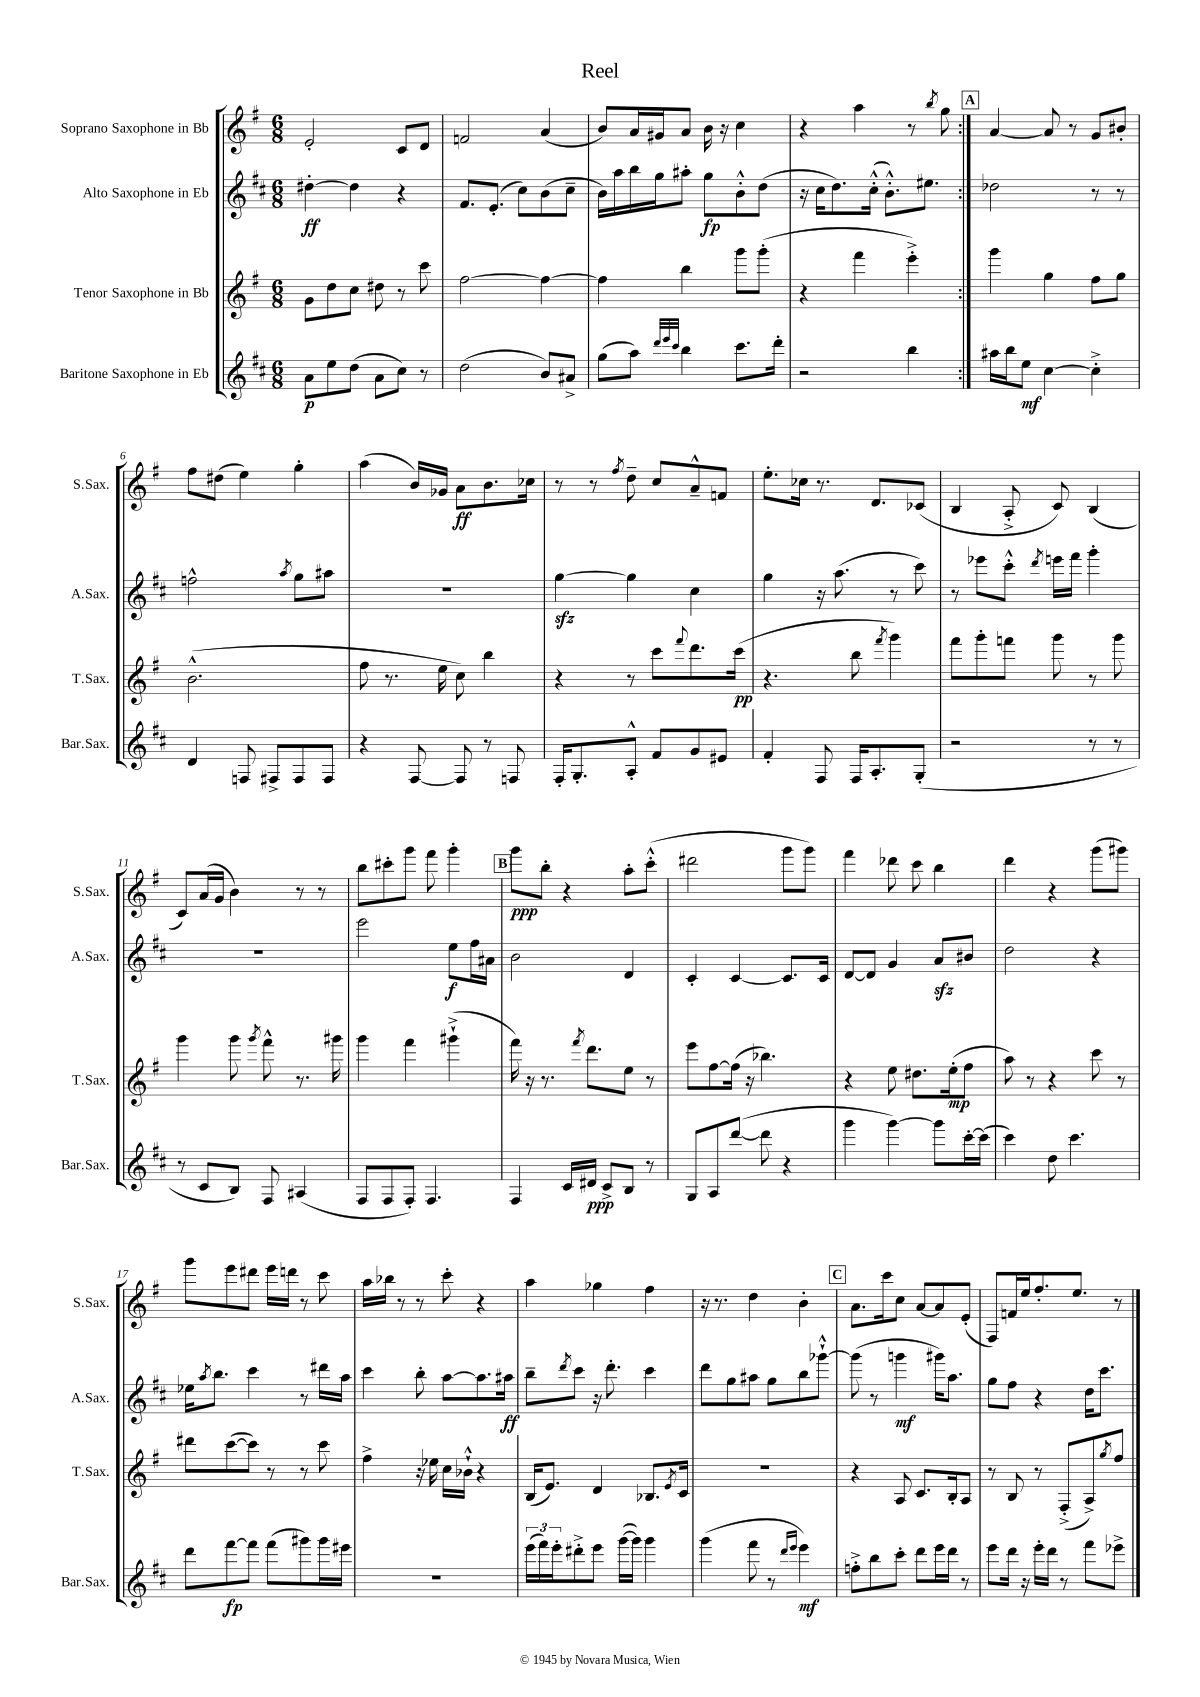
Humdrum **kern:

**kern	**kern	**kern	**kern
*staff4	*staff3	*staff2	*staff1
*clefG2	*clefG2	*clefG2	*clefG2
*k[f#c#]	*k[f#]	*k[f#c#]	*k[f#]
*M6/8	*M6/8	*M6/8	*M6/8
8a\L	8g\L	[4dd#'\	2e'/
8ee\	8dd\	.	.
(8dd\J	8cc\J	4dd#\]	.
8a\L	8dd#\	.	.
8cc#\J)	8r	4r	8c/L
8r	8ccc\	.	8d/J
=	=	=	=
(2dd\	[2ff#\	8.f#/L	2f/
.	.	(8.e'/J	.
.	.	8cc#\L)	.
8b/L)	4ff#\_	(8b\	(4a/
8a#^/J	.	8cc#~\J	.
=	=	=	=
(8gg\L	4ff#\]	16b\LL)	8b/L)
.	.	16aa\	.
8aa\J)	.	16bb\	16a/L
.	.	16gg\J	16g#/J
32qqddd/LLL	.	.	.
32qqeee/	.	.	.
32qqccc#/JJJ	.	.	.
4bb\	4bb\	8aa#'\J	8a/J
.	.	8gg\L	16b\
.	.	.	16r
8.ccc#\L	8ggg\L	8b'^^\	4cc\
.	(8ggg'\J	(8dd\J	.
16ddd'\Jk	.	.	.
=	=	=	=
2r	4r	16r	4r
.	.	16cc#\LK	.
.	.	8.dd\)	.
.	4fff#\	.	4aa\
.	.	(16cc#'^^\Jk	.
.	.	8.b'^^\L)	.
4bb\	4eee'^\)	.	8r
.	.	8.ee#\J	.
.	.	.	8qbb/
.	.	.	8gg\
=:|!	=:|!	=:|!	=:|!
16aa#\LL	4ggg\	2dd-\	[4a/
16bb\J	.	.	.
8ee\J	.	.	.
[4cc#\	4gg\	.	8a/]
.	.	.	8r
4cc#'^\]	8ff#\L	8r	8g/L
.	8gg\J	8r	8b#'/J
=	=	=	=
4d/	(2.b^^\	2ff^^\	8ff#\L
.	.	.	(8dd#\J
8F/	.	.	4ee\)
8F#^/L	.	.	.
.	.	8qaa/	.
8F#/	.	8gg\L	4gg'\
8F#/J	.	8aa#\J	.
=	=	=	=
4r	8ff#\	2.r	(4aa\
.	8.r	.	.
[8F#/	.	.	16b/LL)
.	16ee\	.	16g-/JJ
8F#/]	8cc\)	.	8a\L
8r	4bb\	.	8.b\
8F/	.	.	.
.	.	.	16cc-\Jk
=	=	=	=
16F#'/LK	4r	[4gg\	8r
8.G'/	.	.	.
.	.	.	8r
.	.	.	8qff#/
8A'^^/J	8r	4gg\]	8dd~\
8f#/L	8ccc\L	.	8cc/L
.	8qqfff#/	.	.
8g/	8.ddd\	4cc#\	8a~^^/
8e#/J	.	.	8f/J
.	(16ccc\Jk	.	.
=	=	=	=
4f#'/	4.r	4gg\	8.ee'\L
.	.	.	16cc-\Jk
8F#/	.	16r	8.r
.	.	(8.aa\	.
16F#/LK	8bb\	.	.
8.A'/	.	.	8.d/L
.	8qfff#/	.	.
.	4ggg\)	8r	.
(8G'/J	.	8ccc#\)	(8c-/J
=	=	=	=
2r	8fff#\L	8r	4B/
.	8ggg'\	8eee-\L	.
.	8fff\J	8ccc#'^^\J	8A'^/
.	.	8qddd/	.
.	8ggg\	16eee\LL	8c/)
.	.	16fff#\JJ	.
8r	8r	4ggg'\	(4B/
8r	8ggg\	.	.
=	=	=	=
8r	4ggg\	2.r	8c/L)
8c#/L	.	.	(16a/L
.	.	.	16g/JJ
8B/J)	8ggg\	.	4b\)
.	8qggg/	.	.
8F#/	8fff#^^\	.	.
(4A#/	8.r	.	8r
.	.	.	8r
.	16ggg#\	.	.
=	=	=	=
8F#/L	4ggg\	2eee\	8bb\L
8F#/	.	.	8ccc#'\
8F#'/J)	4fff#\	.	8ggg\J
4.F#/	.	.	8fff#\
.	(4ggg#`^\	8ee\L	4ggg'\
.	.	16ff#\L	.
.	.	16a#\JJ	.
=	=	=	=
4F#/	16fff#\)	2b\	8ggg\L
.	16r	.	.
.	8.r	.	8bb'\J
16c#/LL	.	.	4r
.	8qfff#/	.	.
16d#/JJ	8.ddd\L	.	.
8c#^/L	.	.	.
8B/J	8ee\J	4d/	8aa'\L
8r	8r	.	(8ccc'^^\J
=	=	=	=
8G/L	8eee\L	4c#'/	2ddd#\
8A/	[8ff#\	.	.
([8ddd/J	(16ff#\]Jk	[4c#/	.
.	16r	.	.
8ddd\]	4.bb-\)	.	.
4r	.	8.c#/]L	8ggg\L
.	.	.	8ggg\J)
.	.	16c#/Jk	.
=	=	=	=
4ggg\	4r	[8d/L	4fff#\
.	.	8d/]J	.
[4ggg\)	8ee\	4g/	8ddd-\
.	8.dd#\L	.	8ccc\
8ggg\]L	.	8a/L	4bb\
.	(16ee'\k	.	.
[16ccc#'\L	8ff#\J	8b#/J	.
(16ccc#\]JJ	.	.	.
=	=	=	=
4ccc#\)	8aa\)	2dd\	4ddd\
.	8r	.	.
8dd\	4r	.	4r
4.ccc#\	.	.	.
.	8ccc\	4r	(8ggg\L
.	8r	.	8ggg#\J)
=	=	=	=
8ddd\L	8ddd#\L	16ee-\LK	8ggg\L
.	.	8qaa/	.
.	.	8.bb\J	.
[8fff#\	([8ccc\	.	8eee\
8fff#\]J	8ccc\]J)	4ccc#\	8ddd#\J
(8fff#\L	8r	.	16eee\LL
.	.	.	16ddd\JJ
8ggg#\)	8r	8r	8r
16ggg#\L	8ccc\	16ddd#\LL	8ccc\
16eee#\JJ	.	16aa\JJ	.
=	=	=	=
2.r	4ff#^\	4ccc#\	16aa\LL
.	.	.	16bb-\JJ
.	.	.	8r
.	16r	8bb'\	8r
.	16ee-\	.	.
.	16cc\LL	[8aa\L	8ccc'\
.	16b-`^^\JJ	.	.
.	4r	8.aa\]	4r
.	.	16aa#\Jk	.
=	=	=	=
(24eee\LL	(16B/LK	8bb~\L	4aa\
24fff#\)	.	.	.
.	8.e/J)	.	.
24eee'\J	.	.	.
.	.	8qddd/	.
8ddd#'^\	.	8ccc#\J	.
8eee\J	4d/	16r	4gg-\
.	.	8.ddd'\	.
([16ggg\LL	.	.	.
16ggg\]JJ)	.	.	.
4ggg\	8.B-/L	4ccc#\	4ff#\
.	8qe/	.	.
.	16c/Jk	.	.
=	=	=	=
(4ggg\	2.r	8ddd\L	16r
.	.	.	8.r
.	.	8gg\	.
8fff#\	.	8aa#\J	4dd\
8r	.	8gg\L	.
16qqddd/LL	.	.	.
16qqeee/JJ	.	.	.
4eee\)	.	8bb\	4b'\
.	.	[8ggg-`^^\J	.
=	=	=	=
8ff'^\L	4r	(8ggg-\]	8.a\L
8bb\	.	8r	.
.	.	.	16ccc\k
8ccc#'\J	8A/	4ggg\	8cc\J
8ddd\L	8.c/L	.	[8a/L
16eee\L	.	16ggg#\LK)	8a/]
16ddd\JJ	16B'/k	8.aa\J	.
8r	8A/J	.	(8e'/J
=	=	=	=
8eee\L	8r	8gg\L	8F#/L)
16ddd\Jk	8B/	8ff#\J	16f/L
16r	.	.	16ee/J
16eee'\LL	8r	4r	8.ff#'/
16ddd\JJ	.	.	.
8r	(8F#'^/L	.	.
.	.	.	8.ee/J
8fff#\L	8A^/)	16dd\LK	.
.	.	8.ccc#\J	.
.	8qgg/	.	.
8eee-^\J	8ff#/J	.	8r
==	==	==	==
*-	*-	*-	*-
